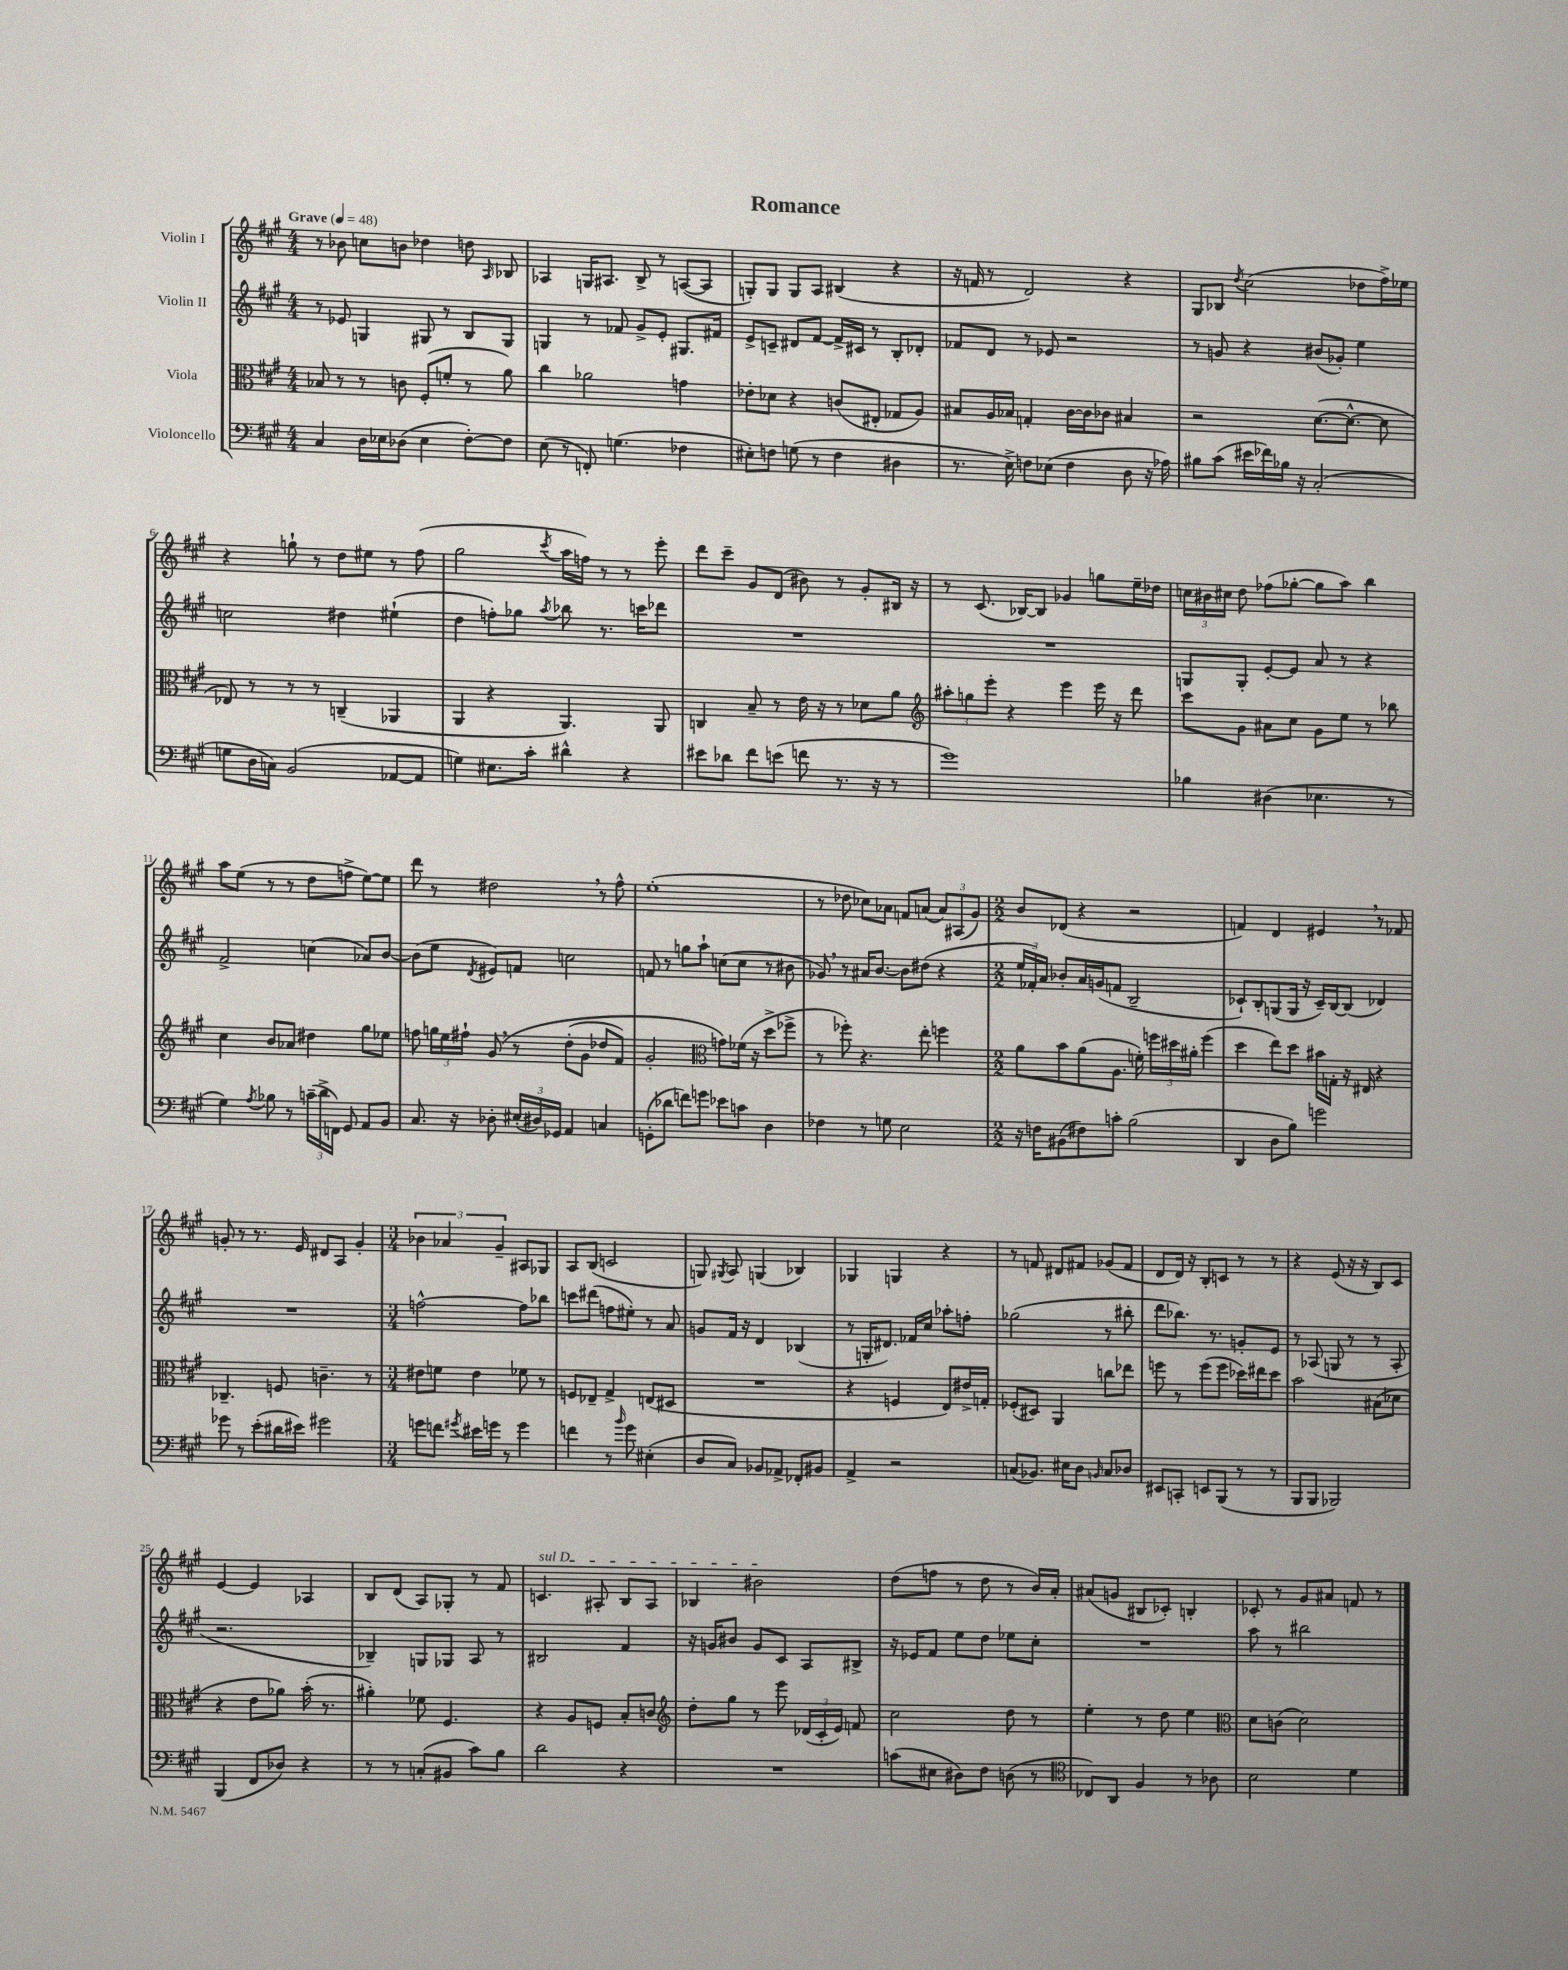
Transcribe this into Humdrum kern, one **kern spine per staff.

**kern	**kern	**kern	**kern
*staff4	*staff3	*staff2	*staff1
*clefF4	*clefC3	*clefG2	*clefG2
*k[f#c#g#]	*k[f#c#g#]	*k[f#c#g#]	*k[f#c#g#]
*M4/4	*M4/4	*M4/4	*M4/4
*MM48	*MM48	*MM48	*MM48
4C#	8B-	8r	8r
.	8r	8e-	8b-
16D	8r	4G	8cc
16E-	.	.	.
(8D-	8c	.	8b
4E-	(8F#'	8G#	4dd-
.	8f'	8r	.
[8F#')	8r	8B	8dd
.	.	.	16qqA
8F#]	8a)	8G#	8B-
=	=	=	=
(8E	4cc#	4G	4A-
8r	.	.	.
8FF')	2a-	8r	16G
.	.	.	8.A#
(4.G	.	8f-	.
.	.	8g#^	8B^
.	.	8e'	8r
4F-	4g	8.G#	([8A
.	.	.	8A]
.	.	16f#	.
=	=	=	=
8E#')	8e-'	8e^	8G')
8F	8d-	8c~	8G
(8G	4r	8d#	8G
8r	.	[8f#	8A
4F	(8c	16f#^]	(4B#
.	.	16c#	.
.	8E#'	8r	.
4D#	8G-	8B'	4r
.	8A)	8d-'	.
=	=	=	=
8.r	8B#	8f-	16r
.	.	.	16f
.	16A	8d	8r
16E^)	16B-	.	.
8F	4G'	8r	2d)
(8E-	.	8e-	.
4F	[16c#	2r	.
.	16c#]	.	.
.	8c-	.	.
8D	4B#	.	4r
16r	.	.	.
16A-)	.	.	.
=	=	=	=
8B#	2r	8r	8G#
(8c#	.	8g	8B-
.	.	.	8qdd
16e#	.	4r	(2cc#
16f-)	.	.	.
16B-	.	.	.
16r	.	.	.
(2C#'	([8.d	(8b#	.
.	.	8g-')	.
.	8.d^^_	.	.
.	.	4ee	8dd-
.	8d]	.	16ff#^)
.	.	.	16ee-
=	=	=	=
8G	8E-)	2cc	4r
16D	8r	.	.
16C)	.	.	.
(2BB	8r	.	8gg`
.	8r	.	8r
.	(4C~	4dd#	8dd
.	.	.	8ee#
[8AA-	4AA-	(4ee#`	8r
8AA-]	.	.	(8ff#
=	=	=	=
4G)	4AA	4dd	2gg#
8.E#	4r	8ff')	.
.	.	8gg-	.
16c#'	.	.	.
.	.	8qaa	8qccc#
4d#^^	4.AA)	8bb-	16aa
.	.	.	16ff)
.	.	8.r	8r
4r	.	.	8r
.	.	16ccc	.
.	8AA	8ddd-	8eee'
=	=	=	=
8e#	4C	1r	8ddd
8d-	.	.	8ccc#~
8f#	8B~	.	8g#
(8e	8r	.	(8d
8f	16e	.	8b#)
.	16r	.	.
8.r	8r	.	8r
.	8d-	.	8g#'
16r	.	.	.
8r	8a	.	16B#
.	.	.	16r
=	=	=	=
*	*clefG2	*	*
1g#)	12aa#'	1r	8r
.	12gg	.	.
.	.	.	(8.c#
.	12eee'	.	.
.	4r	.	.
.	.	.	[16B-)
.	.	.	8B-]
.	4eee	.	4g-
.	16eee	.	8gg
.	16r	.	.
.	8ddd	.	16ee~
.	.	.	16dd-
=	=	=	=
4B-	8ccc#	8G	24cc
.	.	.	24b#
.	.	.	24cc#
.	8g#	8G'	8dd
(4D#	8a#	[8e'	(8ff-
.	8cc#	8e]	[8gg-'
4.E-	8g#	8a	8gg-]
.	8ee	8r	8aa)
.	8r	4r	4bb
8r	8bb-	.	.
=	=	=	=
4G#)	4cc#	2f#^	8aa
.	.	.	(8ee
8qA	.	.	.
8B-	8b	.	8r
8r	8a-	.	8r
(24c~	4dd#	(4cc	8dd
24d^	.	.	.
24FF)	.	.	.
8GG#	.	.	8ff^
8AA	8gg#	8a-)	[8ee)
8BB	8ee-	[8b	8ee]
=	=	=	=
8.C#	8ff	(8b]	8ddd
.	24gg	8ee	8r
.	24ee	.	.
16r	.	.	.
.	24ff#`	.	.
.	.	8qd	.
8D-'	&(8g#	8e#)	2dd#
(24E#'	8r	8f	.
24D#)	.	.	.
24GG-	.	.	.
4AA	(8dd'	2cc	.
.	8g#	.	.
4C	8dd-	.	8r
.	8f#)	.	8ff#^^
=	=	=	=
(8GG'	2g#'	8f	(1ee'
8d-	.	8r	.
8f)	.	8gg	.
8g	.	8aa`	.
*	*clefC3	*	*
8e-	8g&)	(8cc	.
8c	(16f-	8cc	.
.	16r	.	.
4D	8dd^	8r	.
.	8ff-^	8b#	.
=	=	=	=
4F-	8r	8g-)	8r
.	8ff-')	8r	8dd-
8r	4.r	16a#	8cc-)
.	.	[8.b	.
8G	.	.	8a-
2E	.	8b]	8f
.	8ee'	(8dd#	(8a
.	4ff	4r	12a)
.	.	.	(12A#
.	.	.	12g#)
=	=	=	=
*M2/2	*M2/2	*M2/2	*M2/2
16r	8a	24ee	8b
.	.	24f-')	.
16F	.	.	.
.	.	24a	.
(8BB#	8b	8b-'	(8d-
8F#)	(8a	16a	4r
.	.	(16g	.
8c'	8.A	8f	.
(2B	.	2B~	2r
.	16f')	.	.
.	24ff	.	.
.	24dd#	.	.
.	24a#'	.	.
.	(4ff	.	.
=	=	=	=
4DD	4dd	8c-`)	4f)
.	.	8B'	.
8D	8ee)	(8G	4d
8B)	8dd	16G	.
.	.	16r	.
2g	16b#	16c-~)	4e#
.	16G'	[16B	.
.	16r	(8B]	.
.	16E#	.	.
.	4r	4d-)	8r
.	.	.	8f-
=	=	=	=
8g-	4.C-~	1r	8g'
8r	.	.	8r
(8e'	.	.	8.r
16d#	8F	.	.
16e#)	.	.	16e
2g#	4.c~	.	8d#
.	.	.	8A
.	.	.	4g'
.	8r	.	.
=	=	=	=
*M3/4	*M3/4	*M3/4	*M3/4
8g	8e#	[2ff^^	6b-
8f	8f	.	.
.	.	.	6a-
8qg#	.	.	.
16e#	4e#	.	.
16g	.	.	.
.	.	.	6g#~
8r	.	.	.
4g	8f-	8ff]	8A#
.	8r	8bb-	8G-
=	=	=	=
4f	8F	8ccc	8A
.	8E-~	(8ddd#	(8B
8r	4G#^	8ff	2c
16qqb	.	.	.
8g#	.	8ee#')	.
(4E#'	(8E	8r	.
.	8D#	8a	.
=	=	=	=
8D	2.r	8g	8G)
.	.	.	8qG#
8C#)	.	16f#	8A
.	.	16r	.
8BB-	.	4d	(4G
8AA-^	.	.	.
8FF-'	.	(4B-	4B-)
8BB#	.	.	.
=	=	=	=
4AA^	4r	8r	4G-
.	.	16G'	.
.	.	8.d#)	.
2r	4F	.	4G
.	.	16f-	.
.	.	16cc#	.
.	8E)	8aa-'	4r
.	16e#^	8ff'	.
.	16G'	.	.
=	=	=	=
(8C	(8F-'	(2gg-	8r
8.BB-)	8D#)	.	8f
.	4AA	.	8d#
16E#	.	.	.
8D	.	.	8f#
16qqBB	.	.	.
8C	8cc	8r	(8g-
8D-	8ee-	8bb#'	8f#
=	=	=	=
8EE#	8ff	8ddd	8d
8CC'	8r	8.bb-)	16d)
.	.	.	16r
8EE	(8ff	.	8B'
.	.	8.r	.
(8BBB	8ff	.	8c
8r	16dd-)	8g'	8r
.	16ee#	.	.
8r	8dd-	8e	8r
=	=	=	=
8BBB	2b	8r	4r
8BBB	.	(8A-	.
2BBB-)	.	8G	(8e
.	.	8r	16r
.	.	.	16r
.	(8B#	8r	8B)
.	8d-	8A-'	8c#
=	=	=	=
(4BBB	4r	2.r	[4e
8FF#	8e	.	4e]
8D-)	8a-)	.	.
4r	(16b'	.	4A-
.	8.r	.	.
=	=	=	=
8r	4a#')	4B-~)	8B
8r	.	.	(8d
(8C'	8f-	8G	8A)
8BB#	4.F#	8G-	8G-'
8c#)	.	8A	8r
8B	.	8r	8f#
=	=	=	=
2d	4r	2B#	4.c
.	8A	.	.
.	8F	.	8A#'
4r	8B'	4f#	8B
.	8c	.	8A#
=	=	=	=
*	*clefG2	*	*
2.r	8dd'	16r	4B-
.	.	16g	.
.	8gg#	8b#	.
.	8r	8g	2b#
.	8eee	8c#	.
.	(24d-	8A	.
.	24c#'	.	.
.	24e)	.	.
.	8f	8B#^	.
=	=	=	=
(8c	2cc#	16r	(8dd
.	.	16e-	.
8E#	.	8f#	8ff
8D#)	.	8ee	8r
8F#	.	8dd	8dd
(8D	8dd	8ee-	8r
8r	8r	8cc#'	16b)
.	.	.	16a'
=	=	=	=
*clefC4	*	*	*
8C-)	4ee'	2.r	(8a#
8AA	.	.	8g
4F#	8r	.	8B#
.	8dd	.	8c-')
8r	4ee	.	4B'
8A-	.	.	.
=	=	=	=
*	*clefC3	*	*
2B	8d	8aa	8c-'
.	(8c	8r	8r
.	2d)	2bb#	8g#
.	.	.	8a#
4d	.	.	8f
.	.	.	8r
==	==	==	==
*-	*-	*-	*-
